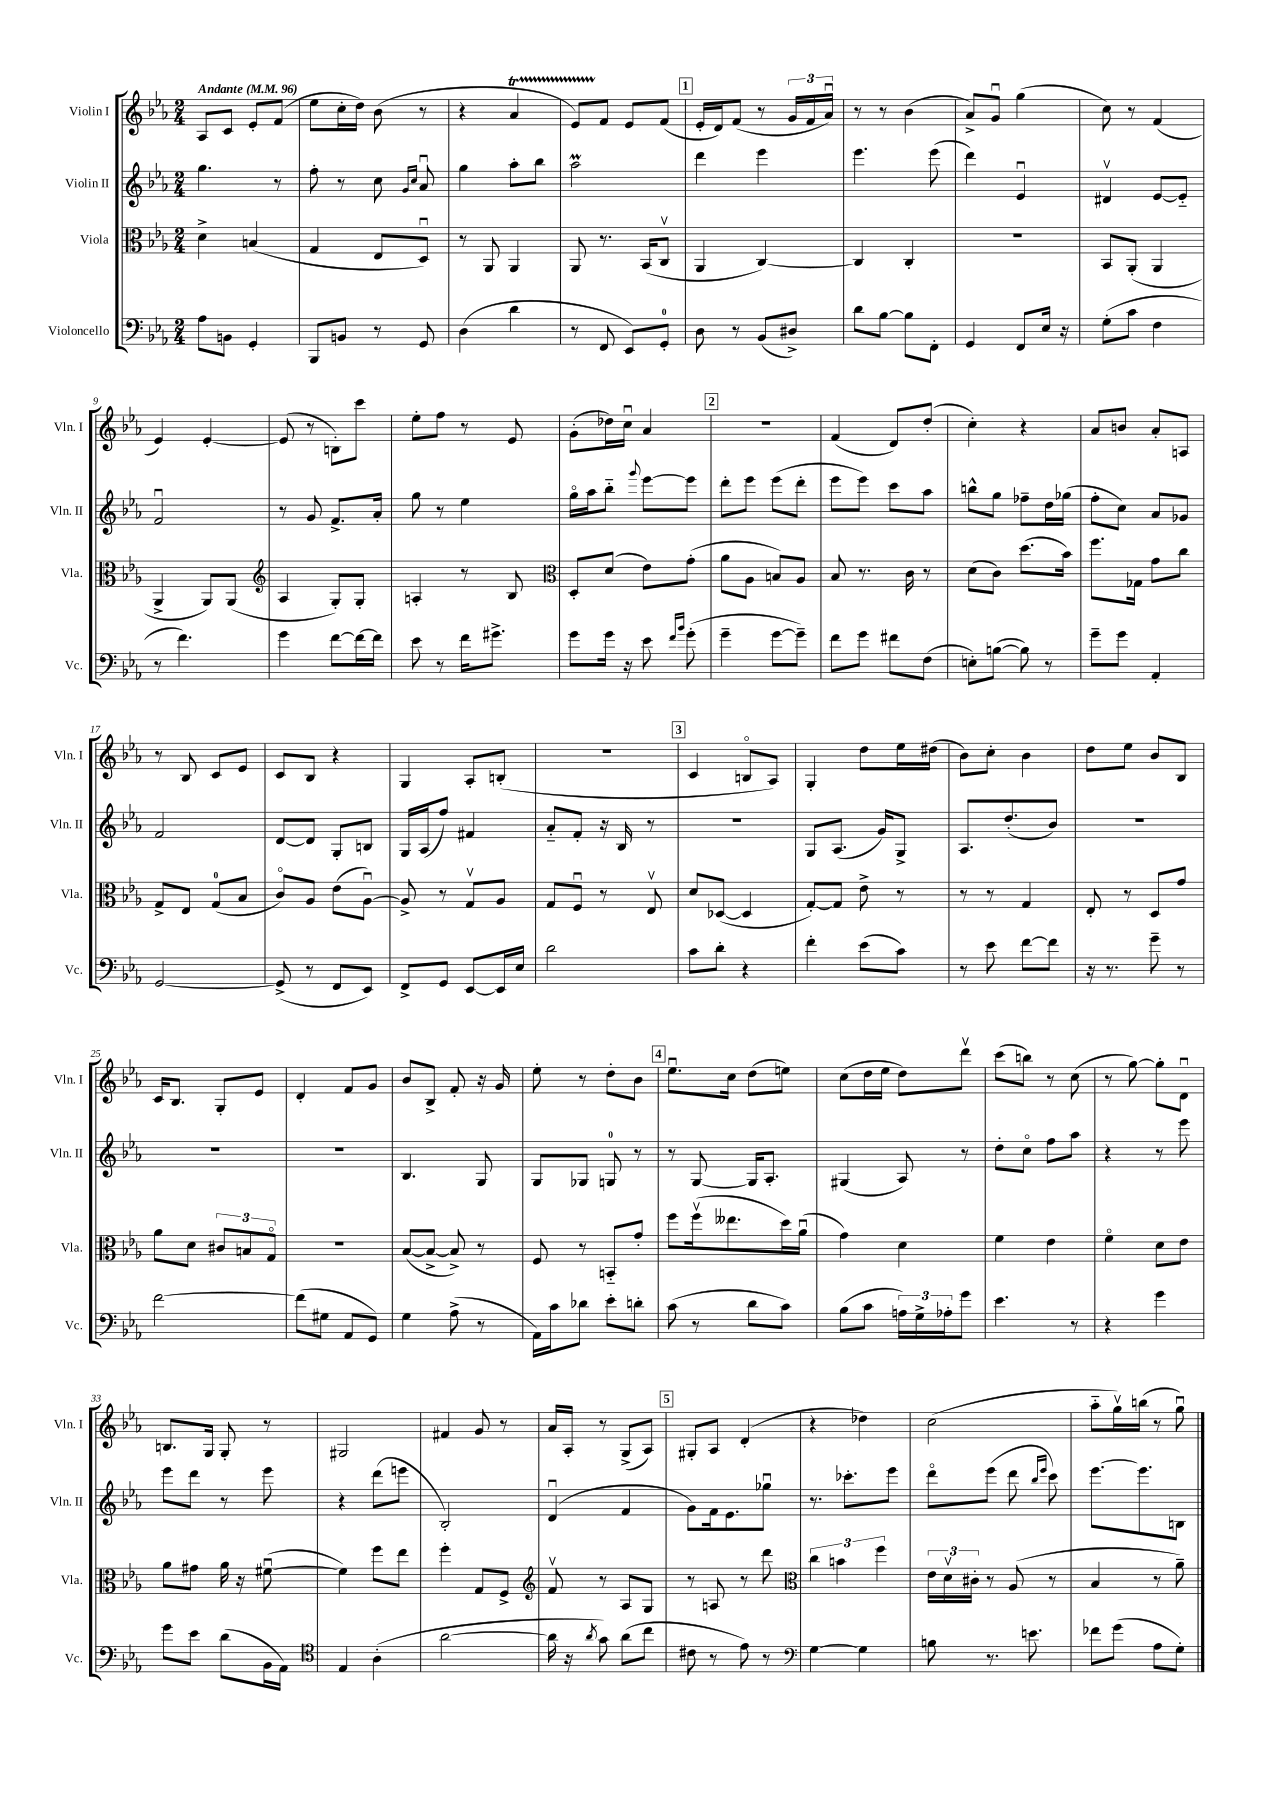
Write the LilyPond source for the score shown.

<<
\new StaffGroup <<
\new Staff = "s0" \with { instrumentName = "Violin I" shortInstrumentName = "Vln. I" } {
    \clef treble \key ees \major \numericTimeSignature \time 2/4 \tempo "Andante" 4 = 96
    aes8 c'8 ees'8-. f'8( |
    ees''8 c''16-. d''16) bes'8( r8 |
    r4 aes'4\startTrillSpan |
    ees'8) f'8\stopTrillSpan ees'8 f'8( |
    \mark \markup { \box "1" } ees'16-. d'16) f'8( r8 \tuplet 3/2 { g'16 f'16 aes'16\downbow) } |
    r8 r8 bes'4( |
    aes'8->) g'8\downbow g''4( |
    c''8) r8 f'4( |
    ees'4) ees'4~-. |
    ees'8( r8 b8-.) c'''8 |
    ees''8-. f''8 r8 ees'8 |
    g'8-.( des''16) c''16\downbow aes'4 |
    \mark \markup { \box "2" } r2 |
    f'4( d'8) d''8-.( |
    c''4-.) r4 |
    aes'8 b'8 aes'8-. a8 |
    r8 bes8 c'8 ees'8 |
    c'8 bes8 r4 |
    g4 aes8-. b8-.( |
    r2 |
    \mark \markup { \box "3" } c'4 b8\flageolet aes8) |
    g4-. d''8 ees''16 dis''16( |
    bes'8) c''8-. bes'4 |
    d''8 ees''8 bes'8 bes8 |
    c'16 bes8. g8-. ees'8 |
    d'4-. f'8 g'8 |
    bes'8 bes8-> f'8-. r16 g'16 |
    ees''8-. r8 d''8-. bes'8 |
    \mark \markup { \box "4" } ees''8.\downbow c''16 d''8( e''8) |
    c''8( d''16 ees''16 d''8) d'''8\upbow |
    c'''8( b''8) r8 c''8( |
    r8 g''8~) g''8-. d'8\downbow |
    b8. g16 g8-. r8 |
    gis2 |
    fis'4 g'8 r8 |
    aes'16 aes16-. r8 g8->( aes8) |
    \mark \markup { \box "5" } gis8-. aes8 d'4-.( |
    r4 des''4) |
    c''2( |
    aes''8-_ g''16\upbow) b''16( r8 g''8\downbow) \bar "|." |
}
\new Staff = "s1" \with { instrumentName = "Violin II" shortInstrumentName = "Vln. II" } {
    \clef treble \key ees \major \numericTimeSignature \time 2/4
    g''4. r8 |
    f''8-. r8 c''8 \grace { g'16 c''16 } aes'8\downbow |
    g''4 aes''8-. bes''8 |
    aes''2\prall |
    \mark \markup { \box "1" } d'''4 ees'''4 |
    ees'''4. ees'''8( |
    d'''4) ees'4\downbow |
    dis'4\upbow ees'8~ ees'8-_ |
    f'2\downbow |
    r8 g'8 f'8.-> aes'16-. |
    g''8 r8 ees''4 |
    g''16\flageolet aes''16 bes''8-_ \appoggiatura { g'''8 } ees'''8~ ees'''8 |
    \mark \markup { \box "2" } d'''8-. ees'''8 ees'''8( d'''8-. |
    ees'''8 ees'''8) c'''8 aes''8 |
    b''8-^ g''8 fes''8-- d''16 ges''16( |
    f''8-. c''8) aes'8 ges'8 |
    f'2 |
    d'8~ d'8 g8-. b8 |
    g16 aes16( f''8) fis'4 |
    aes'8-_ f'8-. r16 bes16 r8 |
    \mark \markup { \box "3" } R2 |
    g8 aes8.( g'16) g8-> |
    aes8. d''8.-.( bes'8) |
    R2 |
    R2 |
    R2 |
    bes4. g8 |
    g8 ges8 g8-0 r8 |
    \mark \markup { \box "4" } r8 g8~ g16 aes8.-. |
    gis4( aes8) r8 |
    d''8-. c''8\flageolet f''8 aes''8 |
    r4 r8 ees'''8 |
    ees'''8 d'''8 r8 ees'''8 |
    r4 d'''8( e'''8 |
    bes2-.) |
    d'4\downbow( f'4 |
    \mark \markup { \box "5" } g'8) f'16 ees'8. ges''8\downbow |
    r8. ces'''8.-. ees'''8 |
    d'''8\flageolet ees'''8( d'''8 \grace { bes''16 ees'''16 } c'''8) |
    ees'''8.~ ees'''8. b8 \bar "|." |
}
\new Staff = "s2" \with { instrumentName = "Viola" shortInstrumentName = "Vla." } {
    \clef alto \key ees \major \numericTimeSignature \time 2/4
    d'4-> b4( |
    g4 ees8 d8\downbow) |
    r8 aes,8 aes,4 |
    aes,8 r8. bes,16( c8\upbow |
    \mark \markup { \box "1" } aes,4 c4~) |
    c4 c4-. |
    R2 |
    bes,8 aes,8-.( aes,4 |
    aes,4-> aes,8) aes,8( |
    \clef treble aes4 g8-.) g8-. |
    a4-. r8 bes8 |
    \clef alto d8-. d'8( ees'8) g'8-.( |
    \mark \markup { \box "2" } aes'8 aes8 b8) aes8 |
    bes8 r8. c'16 r8 |
    d'8( c'8) d''8.( bes'16) |
    f''8. ges16 g'8 c''8 |
    g8-> ees8 g8-0( bes8 |
    c'8\flageolet) aes8 ees'8( aes8~\downbow) |
    aes8-> r8 g8\upbow aes8 |
    g8 f8\downbow r8 ees8\upbow |
    \mark \markup { \box "3" } d'8 des8~( des4 |
    g8~-.) g8 ees'8-> r8 |
    r8 r8 g4 |
    ees8-. r8 d8 g'8 |
    aes'8 d'8 \tuplet 3/2 { cis'8 b8 g8\flageolet } |
    R2 |
    bes8~( bes8~-> bes8->) r8 |
    f8 r8 b,8-_ g'8-. |
    \mark \markup { \box "4" } f''8 f''16\upbow( eeses''8. d''16) aes'16\downbow( |
    g'4) d'4 |
    f'4 ees'4 |
    f'4\flageolet d'8 ees'8 |
    aes'8 gis'8 aes'16 r16 fis'8~\downbow( |
    fis'4) f''8 ees''8 |
    f''4-. g8 f8-> |
    \clef treble f'8\upbow r8 aes8 g8 |
    \mark \markup { \box "5" } r8 a8 r8 d'''8 |
    \clef alto \tuplet 3/2 { c''4 b'4 f''4 } |
    \tuplet 3/2 { ees'16 d'16\upbow cis'16-. } r8 aes8( r8 |
    bes4 r8 aes'8--) \bar "|." |
}
\new Staff = "s3" \with { instrumentName = "Violoncello" shortInstrumentName = "Vc." } {
    \clef bass \key ees \major \numericTimeSignature \time 2/4
    aes8 b,8 g,4-. |
    bes,,8 b,8 r8 g,8 |
    d4( d'4 |
    r8 f,8 ees,8) g,8-0-. |
    \mark \markup { \box "1" } d8 r8 bes,8( dis8->) |
    d'8 bes8~ bes8 f,8-. |
    g,4 f,8 ees16 r16 |
    g8-.( c'8 f4 |
    r8 f'4.) |
    g'4 f'8~ f'16~ f'16 |
    ees'8 r8 f'16 gis'8.-> |
    g'8 g'16 r16 ees'8 \grace { f'16 bes'16 } g'8-.( |
    \mark \markup { \box "2" } g'4-- g'8~ g'8--) |
    f'8 g'8 fis'8 f8( |
    e8-.) b8~( b8) r8 |
    g'8-- g'8 aes,4-. |
    g,2~ |
    g,8->( r8 f,8 ees,8) |
    f,8-> g,8 ees,8~ ees,16 ees16 |
    d'2 |
    \mark \markup { \box "3" } c'8 d'8-. r4 |
    f'4-. ees'8( c'8) |
    r8 ees'8 f'8~ f'8 |
    r16 r8. g'8-- r8 |
    f'2~ |
    f'8( gis8 aes,8 g,8) |
    g4 aes8->( r8 |
    aes,16) c'16 des'8 ees'8-. d'8-. |
    \mark \markup { \box "4" } c'8( r8 d'8 c'8) |
    bes8( c'8 \tuplet 3/2 { a16) g16-> aes16-. } g'8 |
    ees'4. r8 |
    r4 g'4 |
    g'8 ees'8 d'8( bes,16 aes,16) |
    \clef tenor ees4 aes4-.( |
    aes'2~ |
    aes'16 r16 \acciaccatura { aes'8 } g'8) aes'8( c''8 |
    \mark \markup { \box "5" } cis'8 r8 ees'8) r8 |
    \clef bass g4~ g4 |
    b8 r8. e'8. |
    fes'8 g'8( aes8 g8-.) \bar "|." |
}
>>
>>
